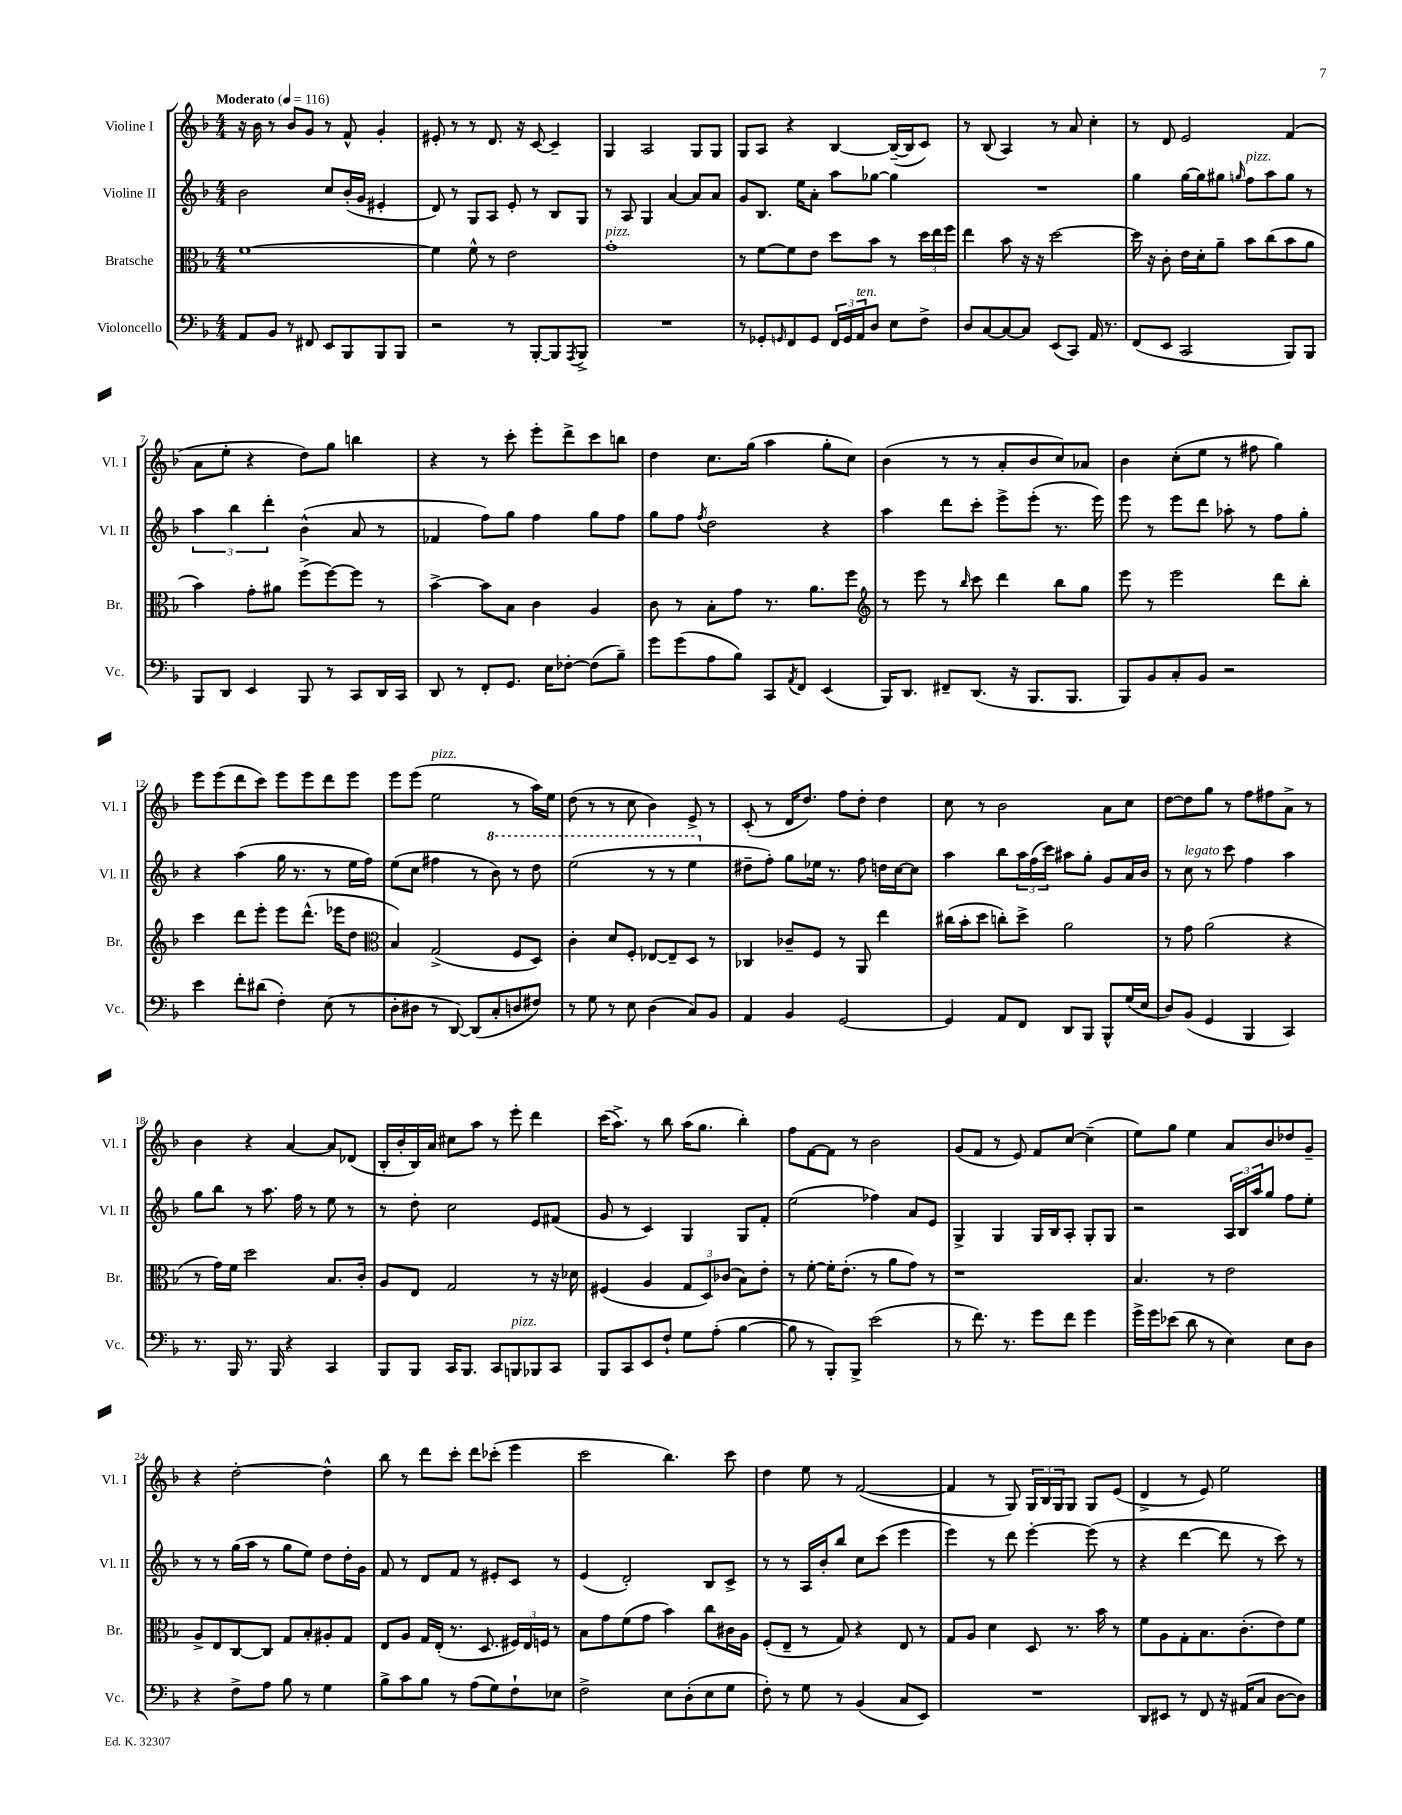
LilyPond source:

<<
\new StaffGroup <<
\new Staff = "s0" \with { instrumentName = "Violine I" shortInstrumentName = "Vl. I" } {
    \clef treble \key f \major \numericTimeSignature \time 4/4 \tempo "Moderato" 4 = 116
    r16 bes'16 r8 bes'8 g'8 r8 f'8-^ g'4-. |
    eis'8-. r8 r8 d'8. r16 c'8~ c'4-- |
    g4 a2 g8 g8 |
    g8 a8 r4 bes4~ bes16~--( bes16 c'8) |
    r8 bes8( a4) r8 a'8 c''4-. |
    r8 d'8 e'2 f'4( |
    a'8 e''8-. r4 d''8) g''8 b''4 |
    r4 r8 c'''8-. e'''8-. d'''8-> c'''8 b''8 |
    d''4 c''8. g''16( a''4 g''8-. c''8) |
    bes'4( r8 r8 a'8-. bes'8 c''8) aes'8 |
    bes'4 c''8-.( e''8 r8 fis''8 g''4) |
    e'''8 e'''8( d'''8 c'''8) e'''8 e'''8 d'''8 e'''8 |
    e'''8 e'''8( e''2^\markup { \italic "pizz." } r8 a''16) e''16 |
    d''8( r8 r8 c''8 bes'4) e'8-> r8 |
    c'8-.( r8 d'16 d''8.) f''8 d''8-. d''4 |
    c''8 r8 bes'2 a'8 c''8 |
    d''8~ d''8 g''8 r8 f''8 fis''8 a'8-> r8 |
    bes'4 r4 a'4~ a'8 des'8( |
    bes16-. bes'16-. bes16) a'16 cis''8 a''8 r8 e'''8-. d'''4 |
    c'''16( a''8.->) r8 bes''8 a''16( g''8. bes''4-.) |
    f''8 f'8~ f'8 r8 bes'2 |
    g'8( f'8 r8 e'8) f'8 c''8~ c''4--( |
    e''8) g''8 e''4 a'8 bes'8 des''8 g'8-- |
    r4 d''2~-. d''4-^ |
    bes''8 r8 d'''8 c'''8-. d'''8 ces'''8-.( e'''4 |
    c'''2 bes''4.) c'''8 |
    d''4 e''8 r8 f'2~( |
    f'4 r8 g8) \tuplet 3/2 { g16 bes16 g16 } g8 g8 e'8( |
    d'4-> r8 e'8) e''2 \bar "|." |
}
\new Staff = "s1" \with { instrumentName = "Violine II" shortInstrumentName = "Vl. II" } {
    \clef treble \key f \major \numericTimeSignature \time 4/4
    bes'2 c''8 bes'16-.( g'16 eis'4-. |
    d'8) r8 g8 a8 e'8-. r8 bes8 g8 |
    r8 a8 g4 a'4~ a'8 a'8 |
    g'8 bes8. e''16 a'8-. a''8 ges''8~ ges''4 |
    R1 |
    g''4 g''16~ g''16 gis''8 \grace { g''16 } f''8^\markup { \italic "pizz." } a''8 g''8 r8 |
    \tuplet 3/2 { a''4 bes''4 d'''4-. } bes'4-^( a'8 r8 |
    fes'4 f''8) g''8 f''4 g''8 f''8 |
    g''8 f''8 \acciaccatura { f''8 } d''2 r4 |
    a''4 d'''8 c'''8-. e'''8-> e'''8-.( r8. e'''16) |
    e'''8 r8 e'''8 d'''8 aes''8-. r8 f''8 g''8-. |
    r4 a''4( g''16 r8. r8 e''16 f''16) |
    e''8( c''8 fis''4 r8 \ottava #1 bes''8) r8 d'''8 |
    e'''2( r8 r8 e'''4 \ottava #0 |
    dis''8-- f''8-.) g''8 ees''16 r8. f''8 d''16 c''16~ c''8 |
    a''4 bes''8 \tuplet 3/2 { a''16 f''16( c'''16) } ais''8 g''8-. g'8 a'16 bes'16 |
    r8 c''8^\markup { \italic "legato" } r8 c'''8 f''4 a''4 |
    g''8 bes''8 r8 a''8. f''16 r8 e''8 r8 |
    r8 d''8-. c''2 e'8 fis'8( |
    g'8 r8 c'4) g4 g8 f'8-. |
    e''2( fes''4) a'8 e'8 |
    g4-> g4 g16 bes16 a8-. g8-. g8 |
    r2 \tuplet 3/2 { a16 bes16 a''16 } g''8 f''8 e''8-. |
    r8 r8 g''16( a''16 r8 g''8 e''8) d''8 d''16-. g'16 |
    f'8 r8 d'8 f'8 r8 eis'8-. c'8 r8 |
    e'4( d'2-.) bes8 c'8-> |
    r8 r8 a16 bes'16-. bes''8 c''8 c'''8( e'''4 |
    e'''4) r8 d'''8 e'''4~-. e'''8( r8 |
    r4 d'''4~ d'''8 r8 c'''8) r8 \bar "|." |
}
\new Staff = "s2" \with { instrumentName = "Bratsche" shortInstrumentName = "Br." } {
    \clef alto \key f \major \numericTimeSignature \time 4/4
    f'1~ |
    f'4 f'8-^ r8 e'2 |
    g'1-.^\markup { \italic "pizz." } |
    r8 f'8~ f'8 e'8 d''8 bes'8 r8 \tuplet 3/2 { d''16 e''16 f''16 } |
    e''4 bes'8 r16 r16 d''2~ |
    d''16 r16 c'8-. e'16 d'16-. a'8-- bes'8 c''8( bes'8 a'8 |
    bes'4) g'8-. ais'8 f''8->( f''8~) f''8 r8 |
    bes'4~-> bes'8 bes8 c'4 a4 |
    c'8 r8 bes8-. g'8 r8. a'8. f''8 |
    \clef treble r8 e'''8 r8 \grace { bes''16 } c'''8 d'''4 bes''8 g''8 |
    e'''8 r8 e'''2 d'''8 bes''8-. |
    c'''4 d'''8 e'''8-. e'''8 d'''8.-^( ees'''16 d''8 |
    \clef alto bes4) g2->( f8 d8) |
    c'4-. d'8 f8-. ees8~ ees8-- d8 r8 |
    ces4 ces'8-- f8 r8 a,8 e''4 |
    cis''16( bes'16-. d''8 c''8-.) d''8-> a'2 |
    r8 g'8 a'2( r4 |
    r8 g'16) f'16 d''2 bes8. c'16-. |
    a8 e8 g2 r8 r16 des'16 |
    fis4( a4 \tuplet 3/2 { g8 d8) ces'8( } bes8) e'8-. |
    r8 f'8~-. f'16-. e'8.-.( r8 a'8 g'8) r8 |
    r1 |
    bes4. r8 e'2 |
    a8-> e8 c8~ c8 g8 bes8-. ais8-. g8 |
    e8 a8 g16 e16-.( r8. d8. \tuplet 3/2 { fis16) e16 f16 } r8 |
    bes8 g'8 f'8( g'8 bes'4) c''8 cis'16 a16 |
    f8-.( e8-- r8 g8) r4 e8 r8 |
    g8 a8 d'4 d8 r8. bes'16 r8 |
    f'8 a8 g8-. bes8. c'8.-.( e'8) f'8 \bar "|." |
}
\new Staff = "s3" \with { instrumentName = "Violoncello" shortInstrumentName = "Vc." } {
    \clef bass \key f \major \numericTimeSignature \time 4/4
    a,8 bes,8 r8 fis,8 e,8 bes,,8 bes,,8 bes,,8 |
    r2 r8 bes,,8~-. bes,,8 \acciaccatura { a,,8 } bes,,8-> |
    R1 |
    r8 ges,8-. \grace { g,16 } f,8 g,8 \tuplet 3/2 { f,16 g,16 a,16^\markup { \italic "ten." } } d8 e8 f8-> |
    d8 c8~ c8~ c8 e,8( c,8) a,16 r8. |
    f,8( e,8 c,2 bes,,8) bes,,8 |
    bes,,8 d,8 e,4 bes,,8 r8 c,8 d,16 c,16 |
    d,8 r8 f,8-. g,8. e16 fes8~-. fes8( bes8--) |
    g'8 g'8( a8 bes8) c,8 \acciaccatura { a,8 } f,8 e,4( |
    bes,,16) d,8. fis,8-- d,8.( r16 bes,,8. bes,,8. |
    bes,,8) bes,8 c8-. bes,8 r2 |
    e'4 f'8-. dis'8( f4-.) e8( r8 |
    d8-. dis8 r8 d,8~) d,8( c8-. d8 fis8) |
    r8 g8 r8 e8 d4( c8) bes,8 |
    a,4 bes,4 g,2~ |
    g,4 a,8 f,8 d,8 bes,,8 bes,,8-^ g16( e16 |
    d8) bes,8( g,4 bes,,4 c,4) |
    r8. bes,,16 r8. bes,,16 r4 c,4 |
    bes,,8 bes,,8 c,16 bes,,8. c,8 b,,8^\markup { \italic "pizz." } bes,,8 c,8 |
    bes,,8 c,8 e,8 f8-! g8 a8-.( bes4~ |
    bes8 r8 bes,,8-.) bes,,8-> e'2( |
    r8 f'8.) r8. g'8 f'8 g'4 |
    g'16-> g'16 ees'8( d'8 r8 e4) e8 d8 |
    r4 f8-> a8 bes8 r8 g4 |
    bes8-> c'8 bes8 r8 a8( g8) f8-! ees8 |
    f2-> e8 d8-.( e8 g8 |
    f8-.) r8 g8 r8 bes,4( c8 e,8) |
    R1 |
    d,8 eis,8 r8 f,8 r16 ais,16( c8 d8~ d8) \bar "|." |
}
>>
>>
